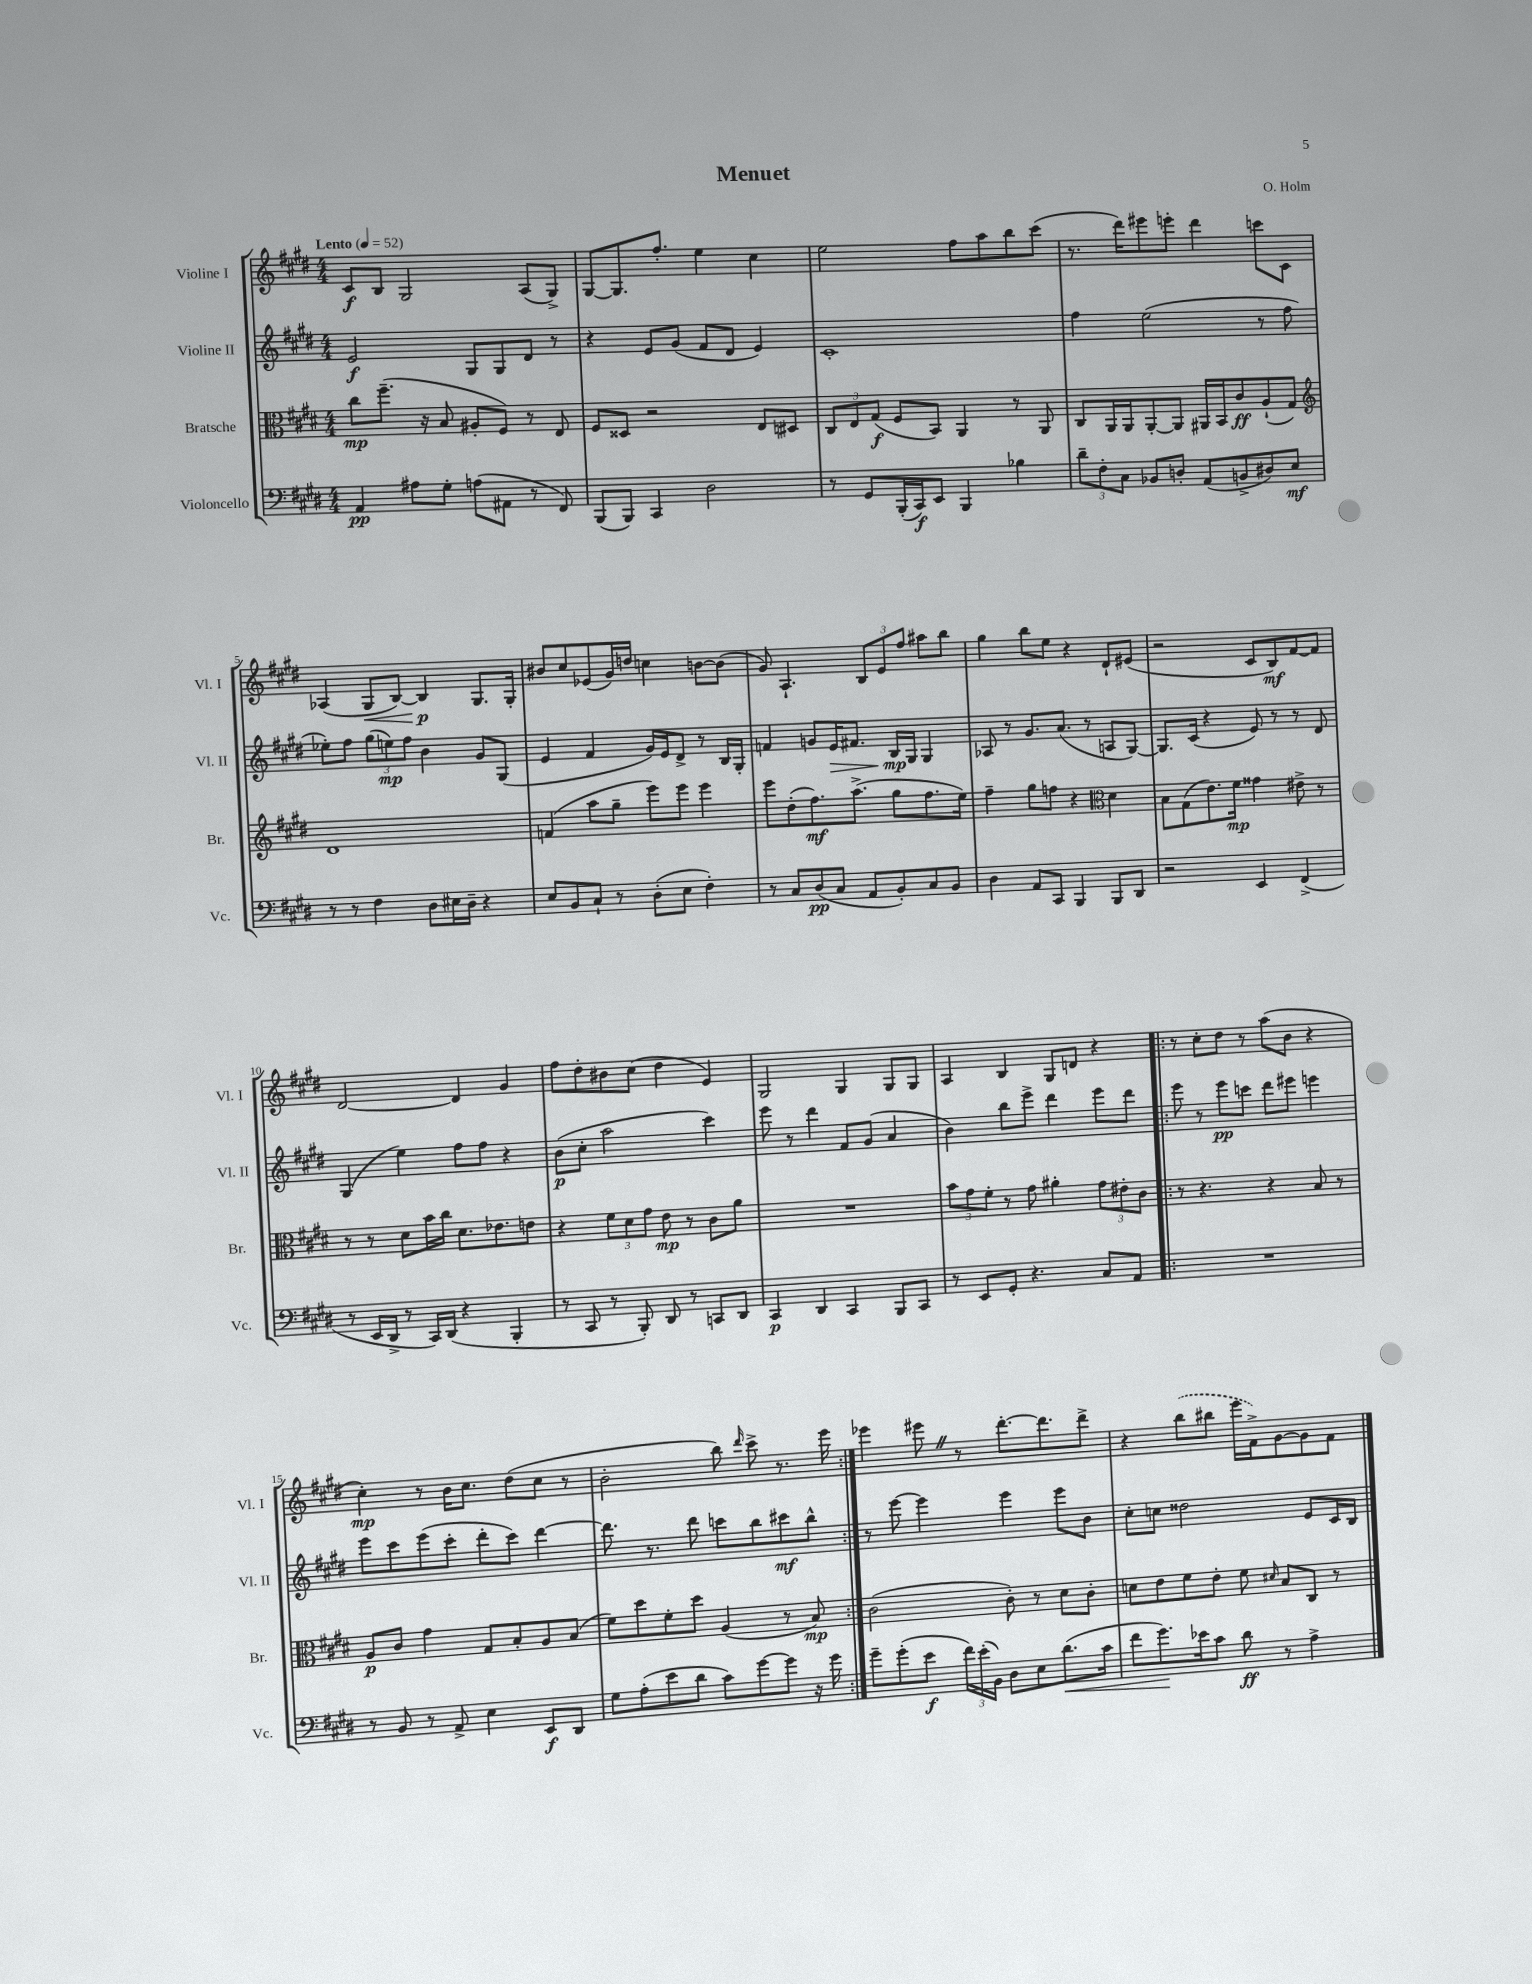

**kern	**dynam	**kern	**dynam	**kern	**dynam	**kern	**dynam
*part4	*part4	*part3	*part3	*part2	*part2	*part1	*part1
*staff4	*staff4	*staff3	*staff3	*staff2	*staff2	*staff1	*staff1
*I"Violoncello	*	*I"Bratsche	*	*I"Violine II	*	*I"Violine I	*
*I'Vc.	*	*I'Br.	*	*I'Vl. II	*	*I'Vl. I	*
*clefF4	*	*clefC3	*	*clefG2	*	*clefG2	*
*k[f#c#g#d#]	*	*k[f#c#g#d#]	*	*k[f#c#g#d#]	*	*k[f#c#g#d#]	*
*M4/4	*	*M4/4	*	*M4/4	*	*M4/4	*
*MM52	*	*MM52	*	*MM52	*	*MM52	*
=1	=1	=1	=1	=1	=1	=1	=1
!	!	!	!	!	!	!LO:TX:a:B:t=Lento	!
4AA/	pp	8cc#\L	mp	2e/	f	8c#/L	f
.	.	(8.ff#~\J	.	.	.	8B/J	.
8A#X\L	.	.	.	.	.	2G#/	.
.	.	16r	.	.	.	.	.
8G#'\J	.	8B/	.	.	.	.	.
(8An\L	.	8A#X'/L	.	8G#/L	.	.	.
8AA#X\J	.	8F#/J)	.	8G#/	.	.	.
8r	.	8r	.	8d#/J	.	(8A/L	.
8FF#/)	.	8E/	.	8r	.	8G#^/J)	.
=2	=2	=2	=2	=2	=2	=2	=2
(8BBB/L	.	8F#/L	.	4r	.	[8G#/L	.
8BBB/J)	.	8D##X/J	.	.	.	8.G#/]	.
4CC#/	.	2r	.	8e/L	.	.	.
.	.	.	.	.	.	8.ff#'/J	.
.	.	.	.	(8g#/J	.	.	.
2D#\	.	.	.	8f#/L	.	4ee\	.
.	.	.	.	8d#/J	.	.	.
.	.	8E/L	.	4e/)	.	4cc#\	.
.	.	8D#X/J	.	.	.	.	.
=3	=3	=3	=3	=3	=3	=3	=3
8r	.	12C#/L	.	1c#'	.	2ee\	.
.	.	12E/	.	.	.	.	.
8GG#/L	.	.	.	.	.	.	.
.	.	(12G#/J	f	.	.	.	.
(16BBB'/L	.	8F#/L	.	.	.	.	.
16CC#/J)	f	.	.	.	.	.	.
8EE/J	.	8BB/J)	.	.	.	.	.
4BBB/	.	4AA/	.	.	.	8ff#\L	.
.	.	.	.	.	.	8aa\	.
4B-X\	.	8r	.	.	.	8bb\	.
.	.	8AA/	.	.	.	(8ccc#\J	.
=4	=4	=4	=4	=4	=4	=4	=4
12d#~\L	.	8C#/L	.	4ff#\	.	8.r	.
12F#'\	.	.	.	.	.	.	.
.	.	16AA/L	.	.	.	.	.
12C#\J	.	.	.	.	.	.	.
.	.	16AA/J	.	.	.	16ddd#\KL)	.
8BB-X/L	.	[8AA'/	.	(2ee\	.	8eee#X\	.
8Dn'/J	.	8AA/J]	.	.	.	8eeen'\J	.
(8AA/L	.	16AA#X/LL	.	.	.	4ddd#\	.
.	.	16BB/J	.	.	.	.	.
8BBn^/	.	8c#/	ff	.	.	.	.
8D#X/)	.	(8A`/	.	8r	.	8cccn\L	.
8E/J	mf	8G#/J)	.	8ff#\	.	8c#\J	.
!!LO:LB:g=z
=5	=5	=5	=5	=5	=5	=5	=5
*	*	*clefG2	*	*	*	*	*
8r	.	1d#	.	8ee-X'\L)	.	(4A-X/	.
8r	.	.	.	8ff#\J	.	.	.
!	!	!	!	!	!	!	!LO:HP:b
4F#\	.	.	.	(12gg#\L	.	8G#/L	<
.	.	.	.	12een\)	mp	.	.
.	.	.	.	.	.	[8B/J)	.
.	.	.	.	12ff#\J	.	.	.
8D#\L	.	.	.	4b\	.	4B/]	p
16E#X\L	.	.	.	.	.	.	.
16D#~\JJ	.	.	.	.	.	.	.
4r	.	.	.	8g#/L	.	8.G#/L	[
.	.	.	.	(8G#/J	.	.	.
.	.	.	.	.	.	16G#'/Jk	.
=6	=6	=6	=6	=6	=6	=6	=6
8E/L	.	(4fn/	.	4e/	.	8b#X/L	.
8BB/	.	.	.	.	.	8cc#/	.
8C#`/J	.	8aa\L	.	4f#/	.	(8e-X/	.
8r	.	8gg#~\J	.	.	.	16g#/L)	.
.	.	.	.	.	.	16ddn/JJ	.
(8D#'\L	.	8eee\L)	.	16g#/LL)	.	4ccn\	.
.	.	.	.	16e/J	.	.	.
8E\J	.	8eee\J	.	8d#^/J	.	.	.
4F#'\)	.	4eee\	.	8r	.	[8bn\L	.
.	.	.	.	16B/LL	.	(8b\J]	.
.	.	.	.	16G#'/JJ	.	.	.
=7	=7	=7	=7	=7	=7	=7	=7
8r	.	8eee\L	.	4fn/	.	8g#/)	.
8C#/L	.	(8dd#'\	.	.	.	4.A`/	.
(8D#/	pp	8.ff#\)	mf	8gn/L	.	.	.
!	!	!	!	!	!LO:HP:b	!	!
8C#/J	.	.	.	16e/K	>	.	.
.	.	(8.aa^\J	.	8.f#X/J	.	.	.
8AA/L	.	.	.	.	.	12B/L	.
.	.	.	.	.	.	12e/	.
8BB'/)	.	8gg#\L	.	16B/LL	mp	.	.
.	.	.	.	.	.	12ff#/J	.
.	.	.	.	16G#/JJ	]	.	.
8C#/	.	8.ff#\	.	4G#/	.	8aa#X\L	.
8BB/J	.	.	.	.	.	8bb\J	.
.	.	16ee\Jk)	.	.	.	.	.
=8	=8	=8	=8	=8	=8	=8	=8
4D#\	.	4ff#~\	.	8A-X/	.	4gg#\	.
.	.	.	.	8r	.	.	.
8AA/L	.	8gg#\L	.	8.g#/L	.	8bb\L	.
8CC#/J	.	8ffn\J	.	.	.	8ee\J	.
.	.	.	.	(8.a/J	.	.	.
4BBB/	.	4r	.	.	.	4r	.
.	.	.	.	8r	.	.	.
*	*	*clefC3	*	*	*	*	*
8BBB/L	.	4d#\	.	8An/L	.	8d#`/L	.
8DD#/J	.	.	.	[8G#/J)	.	(8e#X/J	.
=9	=9	=9	=9	=9	=9	=9	=9
2r	.	8B\L	.	8.G#/L]	.	2r	.
.	.	(8G#\	.	.	.	.	.
.	.	.	.	(16c#/Jk	.	.	.
.	.	8.e\)	.	4r	.	.	.
.	.	16f#\Jk	mp	.	.	.	.
4EE/	.	4g##X\	.	8e/)	.	8c#/L	.
.	.	.	.	8r	.	8B/)	mf
(4FF#^/	.	8e#X^\	.	8r	.	[8f#/	.
.	.	8r	.	8d#/	.	8f#/J]	.
!!LO:LB:g=z
=10	=10	=10	=10	=10	=10	=10	=10
8r	.	8r	.	(4G#/	.	[2d#/	.
16EE/LL	.	8r	.	.	.	.	.
16DD#^/JJ	.	.	.	.	.	.	.
8r	.	8d#\L	.	4ee\)	.	.	.
16CC#/LL)	.	16b\L	.	.	.	.	.
(16DD#/JJ	.	16cc#\JJ	.	.	.	.	.
4r	.	8.d#\L	.	8ff#\L	.	4d#/]	.
.	.	.	.	8ff#\J	.	.	.
.	.	8.e-X\	.	.	.	.	.
4BBB'/	.	.	.	4r	.	4g#/	.
.	.	8en\J	.	.	.	.	.
=11	=11	=11	=11	=11	=11	=11	=11
8r	.	4r	.	(8b\L	p	8ff#\L	.
8CC#/	.	.	.	8cc#'\J	.	8dd#'\	.
8r	.	12f#\L	.	2aa\	.	8b#X\	.
.	.	12d#\	.	.	.	.	.
8BBB'/)	.	.	.	.	.	(8cc#\J	.
.	.	12g#\J	.	.	.	.	.
8DD#/	.	8e\	mp	.	.	4dd#\	.
8r	.	8r	.	.	.	.	.
8CCn/L	.	8c#\L	.	4ccc#\)	.	4e/)	.
8DD#/J	.	8a\J	.	.	.	.	.
=12	=12	=12	=12	=12	=12	=12	=12
4CC#/	p	1r	.	8eee\	.	2G#/	.
.	.	.	.	8r	.	.	.
4DD#/	.	.	.	4ddd#\	.	.	.
4CC#/	.	.	.	8f#/L	.	4G#/	.
.	.	.	.	(8g#/J	.	.	.
8BBB/L	.	.	.	4a/	.	8G#/L	.
8CC#/J	.	.	.	.	.	8G#/J	.
=13	=13	=13	=13	=13	=13	=13	=13
8r	.	12b\L	.	4b\)	.	4A/	.
.	.	12g#\	.	.	.	.	.
8EE/L	.	.	.	.	.	.	.
.	.	12f#'\J	.	.	.	.	.
8GG#'/J	.	8r	.	8bb\L	.	4B/	.
4.r	.	8g#\	.	8eee^\J	.	.	.
.	.	4a#X'\	.	4ddd#\	.	8G#/L	.
.	.	.	.	.	.	8dn/J	.
8C#/L	.	12g#\L	.	8eee\L	.	4r	.
.	.	12e#X'\	.	.	.	.	.
8AA/J	.	.	.	8ddd#\J	.	.	.
.	.	12c#\J	.	.	.	.	.
=14!|:	=14!|:	=14!|:	=14!|:	=14!|:	=14!|:	=14!|:	=14!|:
1r	.	8r	.	8eee\	.	8r	.
.	.	4.r	.	8r	.	8cc#'\L	.
.	.	.	.	8eee\L	pp	8dd#\J	.
.	.	.	.	8cccn\J	.	8r	.
.	.	4r	.	8ddd#\L	.	(8aa\L	.
.	.	.	.	8eee#X\J	.	8b\J	.
.	.	8B/	.	4eeen\	.	4r	.
.	.	8r	.	.	.	.	.
!!LO:LB:g=z
=15	=15	=15	=15	=15	=15	=15	=15
8r	.	8A/L	p	8eee\L	.	4cc#'\)	mp
8BB/	.	8c#/J	.	8ccc#\	.	.	.
8r	.	4g#\	.	(8eee\	.	8r	.
8AA^/	.	.	.	8ccc#'\J	.	16b\KL	.
.	.	.	.	.	.	8.cc#\J	.
4E\	.	8G#/L	.	8ddd#'\L	.	.	.
.	.	8B'/	.	8ccc#\J)	.	(8dd#\L	.
8EE/L	f	8A/	.	[4ddd#\	.	8cc#\J	.
8DD#/J	.	(8B/J	.	.	.	8r	.
=16	=16	=16	=16	=16	=16	=16	=16
8G#\L	.	8f#\L)	.	8.ddd#\]	.	2b'\	.
(8A'\	.	8dd#\	.	.	.	.	.
.	.	.	.	8.r	.	.	.
8e\	.	8f#'\	.	.	.	.	.
8d#\J	.	8dd#\J	.	8ddd#\	.	.	.
8c#\L)	.	(4A/	.	8cccn\L	.	8bb\)	.
.	.	.	.	.	.	16qqddd#/	.
[8g#\	.	.	.	8bb\	.	8ccc#^\	.
8g#\J]	.	8r	.	8ccc#X\	mf	8.r	.
16r	.	8B/)	mp	8bb^^\J	.	.	.
16g#\	.	.	.	.	.	16eee\	.
=17:|!	=17:|!	=17:|!	=17:|!	=17:|!	=17:|!	=17:|!	=17:|!
8g#~\L	.	(2c#\	.	8r	.	4eee-X\	.
(8g#'\	.	.	.	[8eee\	.	.	.
8e\J	f	.	.	4eee\]	.	8eee#XZ\	.
24f#\LL)	.	.	.	.	.	8r	.
(24e'\	.	.	.	.	.	.	.
24BB\JJ)	.	.	.	.	.	.	.
8D#\L	.	8c#'\)	.	4eee\	.	[8.ddd#'\L	.
8E\	.	8r	.	.	.	.	.
.	.	.	.	.	.	8.ddd#\]	.
!	!LO:HP:b	!	!	!	!	!	!
(8.d#\	<	8d#\L	.	8eee\L	.	.	.
.	.	8c#'\J	.	8b\J	.	8ddd#^\J	.
16c#\Jk	.	.	.	.	.	.	.
=18	=18	=18	=18	=18	=18	=18	=18
8f#\L	.	8dn\L	.	8cc#'\L	.	4r	.
8.g#\)	.	8e\	.	8ccn\J	.	.	.
.	.	8f#\	.	2dd##X\	.	(8bb\L	.
16e-X\k	[	.	.	.	.	.	.
8c#\J	.	8e'\J	.	.	.	8bb#X\J	.
8d#\	ff	8f#\	.	.	.	16eee\LL	.
.	.	.	.	.	.	16f#^\J)	.
.	.	16qqd#X/	.	.	.	.	.
8r	.	8B/L	.	.	.	[8g#\	.
4A^\	.	8C#/J	.	8e/L	.	8g#\]	.
.	.	8r	.	16c#/L	.	8f#\J	.
.	.	.	.	16B/JJ	.	.	.
==	==	==	==	==	==	==	==
*-	*-	*-	*-	*-	*-	*-	*-
